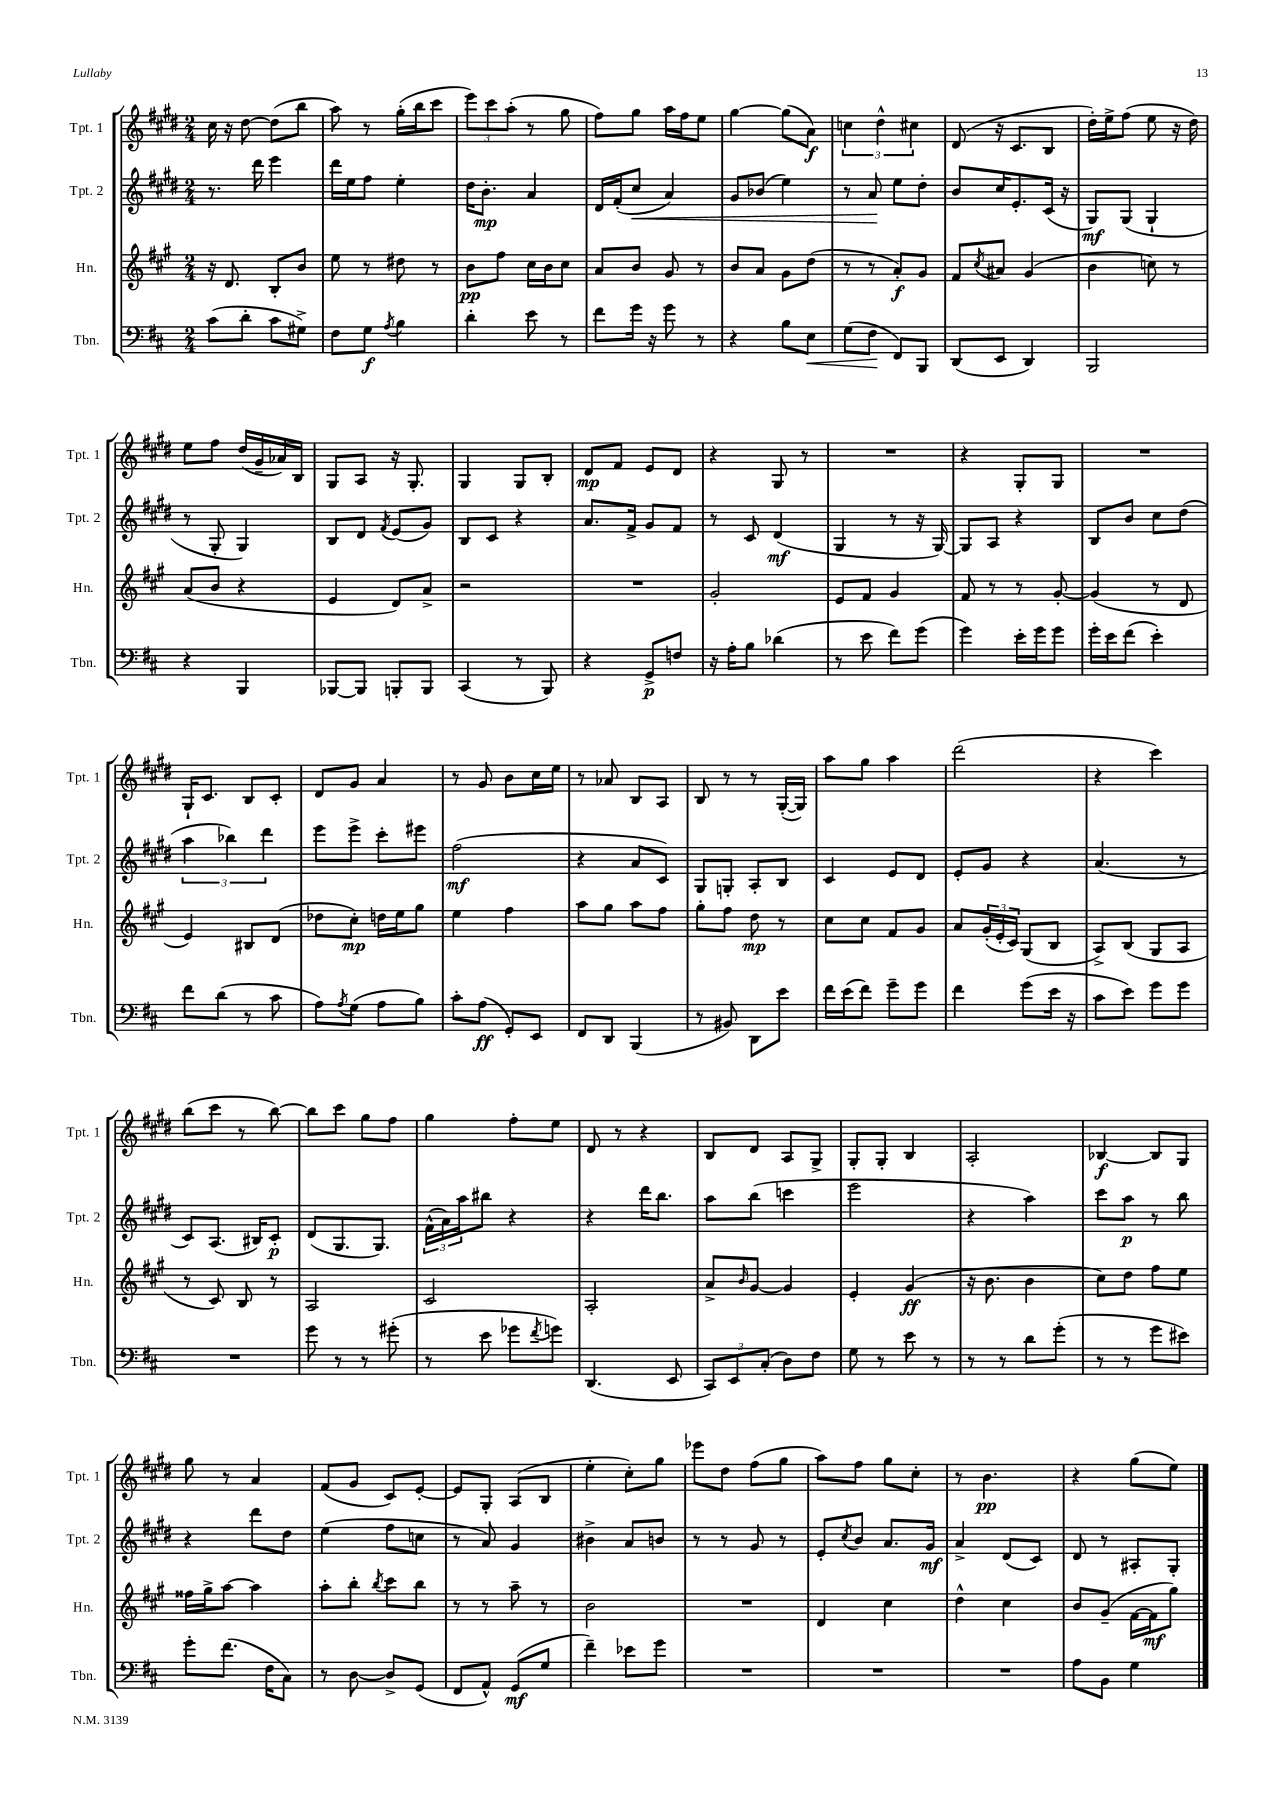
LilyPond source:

<<
\new StaffGroup <<
\new Staff = "s0" \with { instrumentName = "Tpt. 1" shortInstrumentName = "Tpt. 1" } {
    \clef treble \key e \major \numericTimeSignature \time 2/4
    cis''16 r16 dis''8~ dis''8( b''8 |
    a''8) r8 gis''16-.( b''16 cis'''8 |
    \tuplet 3/2 { e'''8) cis'''8 a''8-.( } r8 gis''8 |
    fis''8) gis''8 a''16 fis''16 e''8 |
    gis''4~ gis''8( a'8\f) |
    \tuplet 3/2 { c''4 dis''4-^ cis''4 } |
    dis'8( r16 cis'8. b8 |
    dis''16-.) e''16-> fis''8( e''8 r16 dis''16) |
    e''8 fis''8 dis''16( gis'16-- aes'16) b16 |
    gis8 a8 r16 gis8.-. |
    gis4 gis8 b8-. |
    dis'8\mp fis'8 e'8 dis'8 |
    r4 gis8 r8 |
    R2 |
    r4 gis8-. gis8 |
    R2 |
    gis16-! cis'8. b8 cis'8-. |
    dis'8 gis'8 a'4 |
    r8 gis'8 b'8 cis''16 e''16 |
    r8 aes'8 b8 a8 |
    b8 r8 r8 gis16~-.( gis16) |
    a''8 gis''8 a''4 |
    dis'''2( |
    r4 cis'''4) |
    b''8( cis'''8 r8 b''8~) |
    b''8 cis'''8 gis''8 fis''8 |
    gis''4 fis''8-. e''8 |
    dis'8 r8 r4 |
    b8 dis'8 a8 gis8-> |
    gis8-. gis8-. b4 |
    a2-. |
    bes4~\f bes8 gis8 |
    gis''8 r8 a'4 |
    fis'8( gis'8 cis'8) e'8~-. |
    e'8 gis8-. a8( b8 |
    e''4-. cis''8-.) gis''8 |
    ees'''8 dis''8 fis''8( gis''8 |
    a''8) fis''8 gis''8 cis''8-. |
    r8 b'4.\pp |
    r4 gis''8( e''8) \bar "|." |
}
\new Staff = "s1" \with { instrumentName = "Tpt. 2" shortInstrumentName = "Tpt. 2" } {
    \clef treble \key e \major \numericTimeSignature \time 2/4
    r8. dis'''16 e'''4 |
    dis'''16 e''16 fis''8 e''4-. |
    dis''16 b'8.-.\mp a'4 |
    dis'16 fis'16-.( cis''8\< a'4) |
    gis'8 bes'8( e''4) |
    r8 a'8\! e''8 dis''8-. |
    b'8 cis''16 e'8.-. cis'16( r16 |
    gis8\mf) gis8( gis4-! |
    r8 gis8-. gis4) |
    b8 dis'8 \acciaccatura { fis'8 } e'8( gis'8) |
    b8 cis'8 r4 |
    a'8. fis'16-> gis'8 fis'8 |
    r8 cis'8 dis'4\mf( |
    gis4 r8 r16 gis16~) |
    gis8 a8 r4 |
    b8 b'8 cis''8 dis''8( |
    \tuplet 3/2 { a''4 bes''4) dis'''4 } |
    e'''8 e'''8-> cis'''8-. eis'''8 |
    fis''2\mf( |
    r4 a'8 cis'8) |
    gis8 g8-. a8-. b8 |
    cis'4 e'8 dis'8 |
    e'8-. gis'8 r4 |
    a'4.( r8 |
    cis'8) a8.( bis16) cis'8-.\p |
    dis'8( gis8. gis8.) |
    \tuplet 3/2 { fis'16-^( a'16) a''16 } bis''8 r4 |
    r4 dis'''16 b''8. |
    a''8 b''8( c'''4 |
    e'''2 |
    r4 a''4) |
    cis'''8 a''8\p r8 b''8 |
    r4 dis'''8 dis''8 |
    e''4( fis''8 c''8 |
    r8 a'8) gis'4 |
    bis'4-> a'8 b'8 |
    r8 r8 gis'8 r8 |
    e'8-. \acciaccatura { cis''8 } b'8 a'8. gis'16\mf |
    a'4-> dis'8( cis'8) |
    dis'8 r8 ais8-. gis8-. \bar "|." |
}
\new Staff = "s2" \with { instrumentName = "Hn." shortInstrumentName = "Hn." } {
    \clef treble \key a \major \numericTimeSignature \time 2/4
    r16 d'8. b8-. b'8 |
    e''8 r8 dis''8 r8 |
    b'8\pp fis''8 cis''16 b'16 cis''8 |
    a'8 b'8 gis'8 r8 |
    b'8 a'8 gis'8 d''8( |
    r8 r8 a'8-.\f) gis'8 |
    fis'8 \acciaccatura { cis''8 } ais'8 gis'4( |
    b'4 c''8) r8 |
    a'8( b'8 r4 |
    e'4 d'8) a'8-> |
    r2 |
    R2 |
    gis'2-. |
    e'8 fis'8 gis'4 |
    fis'8 r8 r8 gis'8~-. |
    gis'4( r8 d'8 |
    e'4) bis8 d'8( |
    des''8 cis''8-.\mp) d''16 e''16 gis''8 |
    e''4 fis''4 |
    a''8 gis''8 a''8 fis''8 |
    gis''8-. fis''8 d''8\mp r8 |
    cis''8 cis''8 fis'8 gis'8 |
    a'8 \tuplet 3/2 { gis'16-.( e'16-. cis'16) } gis8( b8 |
    a8->) b8( gis8 a8 |
    r8 cis'8) b8 r8 |
    a2 |
    cis'2 |
    a2-. |
    a'8-> \grace { b'16 } gis'8~ gis'4 |
    e'4-. gis'4\ff( |
    r16 b'8. b'4 |
    cis''8) d''8 fis''8 e''8 |
    fisis''16 gis''16-> a''8~ a''4 |
    a''8-. b''8-. \acciaccatura { b''8 } cis'''8 b''8 |
    r8 r8 a''8-- r8 |
    b'2 |
    R2 |
    d'4 cis''4 |
    d''4-^ cis''4 |
    b'8 gis'8--( fis'16~ fis'16\mf gis''8) \bar "|." |
}
\new Staff = "s3" \with { instrumentName = "Tbn." shortInstrumentName = "Tbn." } {
    \clef bass \key d \major \numericTimeSignature \time 2/4
    cis'8( d'8-. cis'8 gis8->) |
    fis8 g8\f \acciaccatura { a8 } b4 |
    d'4-. e'8 r8 |
    fis'8 g'16 r16 g'8 r8 |
    r4 b8 e8\< |
    g8( fis8\! fis,8) b,,8 |
    d,8( e,8 d,4) |
    b,,2 |
    r4 b,,4 |
    bes,,8~ bes,,8 b,,8-. b,,8 |
    cis,4( r8 b,,8) |
    r4 g,8->\p f8 |
    r16 a16-. b8 des'4( |
    r8 e'8 fis'8) g'8( |
    g'4) e'16-. g'16 g'8 |
    g'16-. e'16 fis'8( e'4-.) |
    fis'8 d'8( r8 cis'8 |
    a8) \acciaccatura { a8 } g8( a8 b8) |
    cis'8-. a8\ff( g,8-.) e,8 |
    fis,8 d,8 b,,4( |
    r8 bis,8) d,8 e'8 |
    fis'16 e'16( fis'8) g'8-- g'8 |
    fis'4 g'8( e'16 r16 |
    cis'8 e'8) g'8 g'8 |
    R2 |
    g'8 r8 r8 gis'8-.( |
    r8 e'8 ges'8 \acciaccatura { fis'8 } g'8) |
    d,4.( e,8 |
    \tuplet 3/2 { cis,8) e,8 cis8-.( } d8) fis8 |
    g8 r8 e'8 r8 |
    r8 r8 d'8 g'8-.( |
    r8 r8 g'8 eis'8) |
    g'8-. fis'8.( fis16 cis8) |
    r8 d8~ d8-> g,8( |
    fis,8 a,8-^) g,8\mf( g8 |
    fis'4--) ees'8 g'8 |
    R2 |
    R2 |
    R2 |
    a8 b,8 g4 \bar "|." |
}
>>
>>
\layout { \context { \Score \remove "Bar_number_engraver" } }
